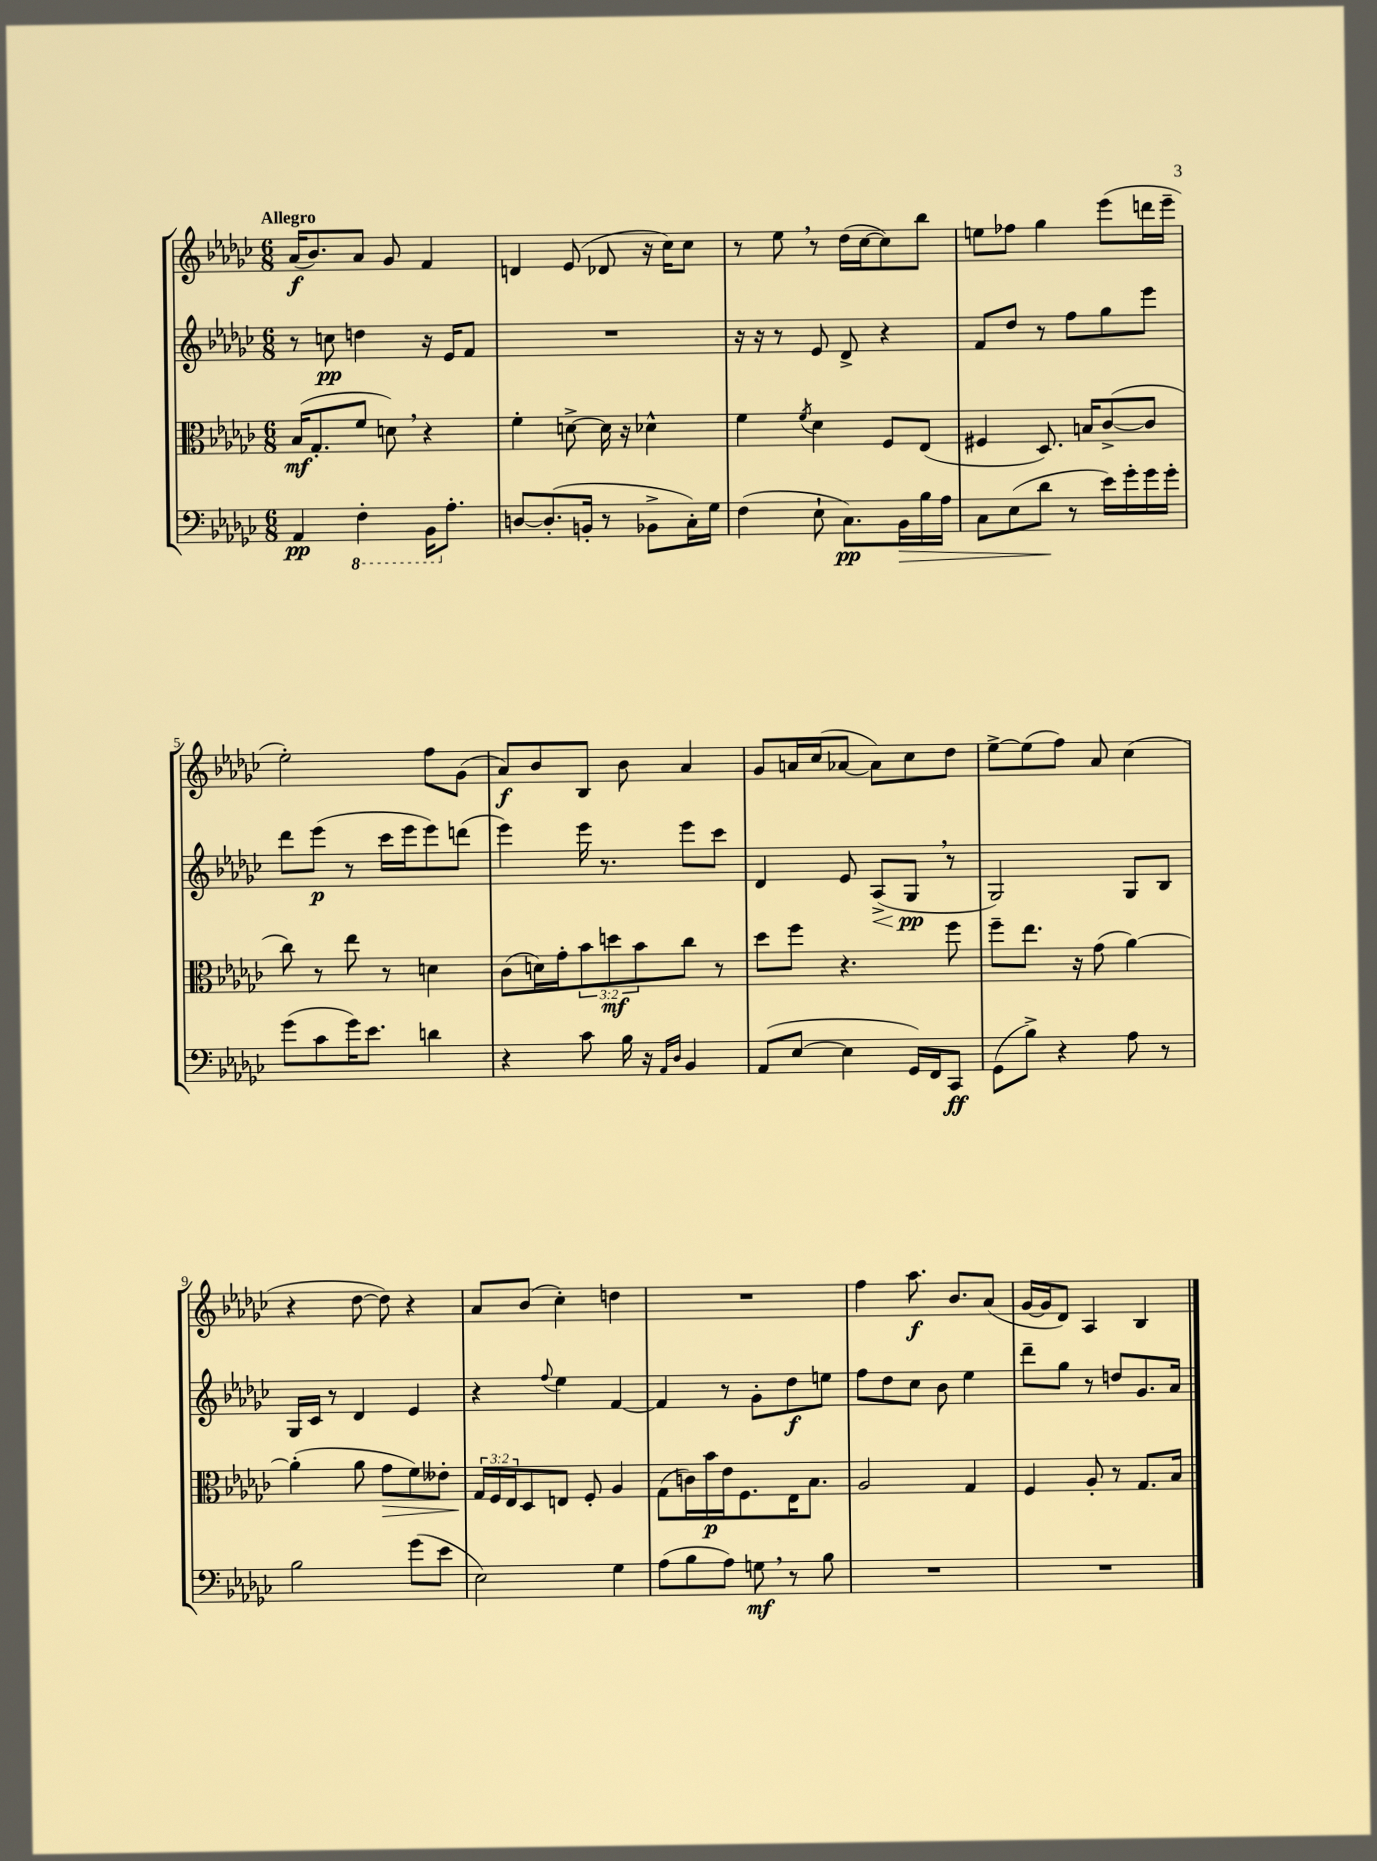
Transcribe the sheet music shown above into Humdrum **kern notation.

**kern	**dynam	**kern	**dynam	**kern	**dynam	**kern	**dynam
*part4	*part4	*part3	*part3	*part2	*part2	*part1	*part1
*staff4	*staff4	*staff3	*staff3	*staff2	*staff2	*staff1	*staff1
*clefF4	*	*clefC3	*	*clefG2	*	*clefG2	*
*k[b-e-a-d-g-c-]	*	*k[b-e-a-d-g-c-]	*	*k[b-e-a-d-g-c-]	*	*k[b-e-a-d-g-c-]	*
*M6/8	*	*M6/8	*	*M6/8	*	*M6/8	*
=1	=1	=1	=1	=1	=1	=1	=1
!	!	!	!	!	!	!LO:TX:a:B:t=Allegro	!
4AA-/	pp	(16B-/KL	mf	8r	.	(16a-/KL	f
.	.	8.G-'/	.	.	.	8.b-/)	.
.	.	.	.	8ccn\	pp	.	.
*8ba	*	*	*	*	*	*	*
4FF'\	.	8f/J	.	4ddn\	.	8a-/J	.
.	.	8dn,\)	.	.	.	8g-/	.
16BBB-\KL	.	4r	.	16r	.	4f/	.
*X8ba	*	*	*	*	*	*	*
8.A-'\J	.	.	.	16e-/KL	.	.	.
.	.	.	.	8f/J	.	.	.
=2	=2	=2	=2	=2	=2	=2	=2
[8Dn/L	.	4f'\	.	2.r	.	4dn/	.
(8.D'/]	.	.	.	.	.	.	.
.	.	[8dn^\	.	.	.	(8e-/	.
16BBn'/Jk	.	.	.	.	.	.	.
8r	.	16d\]	.	.	.	8d-X/	.
.	.	16r	.	.	.	.	.
8BB-X^\L	.	4d-X^^\	.	.	.	16r	.
.	.	.	.	.	.	16cc-\KL)	.
16C-'\L)	.	.	.	.	.	8cc-\J	.
16G-\JJ	.	.	.	.	.	.	.
=3	=3	=3	=3	=3	=3	=3	=3
(4F\	.	4f\	.	16r	.	8r	.
.	.	.	.	16r	.	.	.
.	.	.	.	8r	.	8ee-,\	.
.	.	8qf/	.	.	.	.	.
8E-`\	.	4d-\	.	8e-/	.	8r	.
8.C-\L)	pp	.	.	8d-^/	.	(16dd-\LL	.
.	.	.	.	.	.	[16cc-\J	.
.	.	8F/L	.	4r	.	8cc-\])	.
!	!LO:HP:b	!	!	!	!	!	!
16BB-\L	>	.	.	.	.	.	.
16B-\	.	(8E-/J	.	.	.	8bb-\J	.
16A-\JJ	.	.	.	.	.	.	.
=4	=4	=4	=4	=4	=4	=4	=4
8C-\L	.	4F#X/	.	8f/L	.	8een\L	.
(8E-\	.	.	.	8dd-/J	.	8ff-X\J	.
8d-\J	.	8.D-/)	.	8r	.	4gg-\	.
8r	]	.	.	8ff\L	.	.	.
.	.	16Bn/KL	.	.	.	.	.
16e-\LL)	.	([8c-^/	.	8gg-\	.	(8eee-\L	.
16g-'\	.	.	.	.	.	.	.
16g-\	.	8c-/J]	.	8eee-\J	.	16dddn\L	.
16g-'\JJ	.	.	.	.	.	16eee-~\JJ	.
!!LO:LB:g=z
=5	=5	=5	=5	=5	=5	=5	=5
(8g-\L	.	8cc-\)	.	8ddd-\L	.	2ee-'\)	.
8c-\	.	8r	.	(8eee-\J	p	.	.
16g-\K)	.	8ee-\	.	8r	.	.	.
8.e-\J	.	.	.	.	.	.	.
.	.	8r	.	16ccc-\LL	.	.	.
.	.	.	.	16eee-\J	.	.	.
4dn\	.	4dn\	.	8eee-\)	.	8ff\L	.
.	.	.	.	(8dddn\J	.	(8g-\J	.
=6	=6	=6	=6	=6	=6	=6	=6
4r	.	(8c-\L	.	4eee-\)	.	8a-/L)	f
.	.	16dn\L)	.	.	.	8b-/	.
.	.	16g-'\J	.	.	.	.	.
8c-\	.	12b-\	.	16eee-\	.	8B-/J	.
.	.	.	.	8.r	.	.	.
.	.	12ddn\	mf	.	.	.	.
16B-\	.	.	.	.	.	8b-\	.
.	.	12b-\	.	.	.	.	.
16r	.	.	.	.	.	.	.
16qqAA-/LL	.	.	.	.	.	.	.
16qqD-/JJ	.	.	.	.	.	.	.
4BB-/	.	8cc-\J	.	8eee-\L	.	4a-/	.
.	.	8r	.	8ccc-\J	.	.	.
=7	=7	=7	=7	=7	=7	=7	=7
(8AA-/L	.	8dd-\L	.	4d-/	.	8g-/L	.
[8E-/J	.	8ff\J	.	.	.	16an/L	.
.	.	.	.	.	.	(16cc-/J	.
4E-\]	.	4.r	.	8e-/	.	[8a-X/J	.
!	!	!	!	!	!LO:HP:b	!	!
.	.	.	.	(8A-^/L	<	8a-\L])	.
16GG-/LL)	.	.	.	8G-,/J	pp	8cc-\	.
16FF/J	.	.	.	.	.	.	.
8CC-/J	ff	8ff\	.	8r	[	8dd-\J	.
=8	=8	=8	=8	=8	=8	=8	=8
(8GG-\L	.	8ff~\L	.	2G-/)	.	[8ee-^\L	.
8B-^\J)	.	8.ee-\J	.	.	.	(8ee-\]	.
4r	.	.	.	.	.	8ff\J)	.
.	.	16r	.	.	.	.	.
.	.	(8g-\	.	.	.	8a-/	.
8A-\	.	[4a-\)	.	8G-/L	.	(4cc-\	.
8r	.	.	.	8B-/J	.	.	.
!!LO:LB:g=z
=9	=9	=9	=9	=9	=9	=9	=9
2B-\	.	(4a-'\]	.	16G-/LL	.	4r	.
.	.	.	.	16c-/JJ	.	.	.
.	.	.	.	8r	.	.	.
.	.	8a-\	.	4d-/	.	[8dd-\	.
!	!	!	!LO:HP:b	!	!	!	!
.	.	8g-\L	>	.	.	8dd-\])	.
(8g-\L	.	8f\)	.	4e-/	.	4r	.
8e-\J	.	8e--X'\J	.	.	.	.	.
=10	=10	=10	=10	=10	=10	=10	=10
2E-\)	.	24G-/LL	.	4r	.	8a-/L	.
.	.	24F/	]	.	.	.	.
.	.	24E-/J	.	.	.	.	.
.	.	8D-/	.	.	.	(8b-/J	.
.	.	.	.	8qqff/	.	.	.
.	.	8En/J	.	4ee-\	.	4cc-'\)	.
.	.	8F'/	.	.	.	.	.
4G-\	.	4A-/	.	[4f/	.	4ddn\	.
=11	=11	=11	=11	=11	=11	=11	=11
(8A-\L	.	(8G-\L	.	4f/]	.	2.r	.
8B-\	.	16cn\L)	.	.	.	.	.
.	.	16b-\	p	.	.	.	.
8A-\J)	.	16e-\J	.	8r	.	.	.
.	.	8.F\	.	.	.	.	.
8Gn,\	mf	.	.	8g-'\L	.	.	.
8r	.	16E-\K	.	8dd-\	f	.	.
.	.	8.B-\J	.	.	.	.	.
8B-\	.	.	.	8een\J	.	.	.
=12	=12	=12	=12	=12	=12	=12	=12
2.r	.	2A-/	.	8ff\L	.	4ff\	.
.	.	.	.	8dd-\	.	.	.
.	.	.	.	8cc-\J	.	8.aa-\	f
.	.	.	.	8b-\	.	.	.
.	.	.	.	.	.	8.b-/L	.
.	.	4G-/	.	4ee-\	.	.	.
.	.	.	.	.	.	(8a-/J	.
=13	=13	=13	=13	=13	=13	=13	=13
2.r	.	4F/	.	8ddd-~\L	.	[16g-/LL	.
.	.	.	.	.	.	16g-/J]	.
.	.	.	.	8gg-\J	.	8d-/J)	.
.	.	8A-'/	.	8r	.	4A-/	.
.	.	8r	.	8ddn/L	.	.	.
.	.	8.G-/L	.	8.g-/	.	4B-/	.
.	.	16B-/Jk	.	16a-/Jk	.	.	.
==	==	==	==	==	==	==	==
*-	*-	*-	*-	*-	*-	*-	*-
